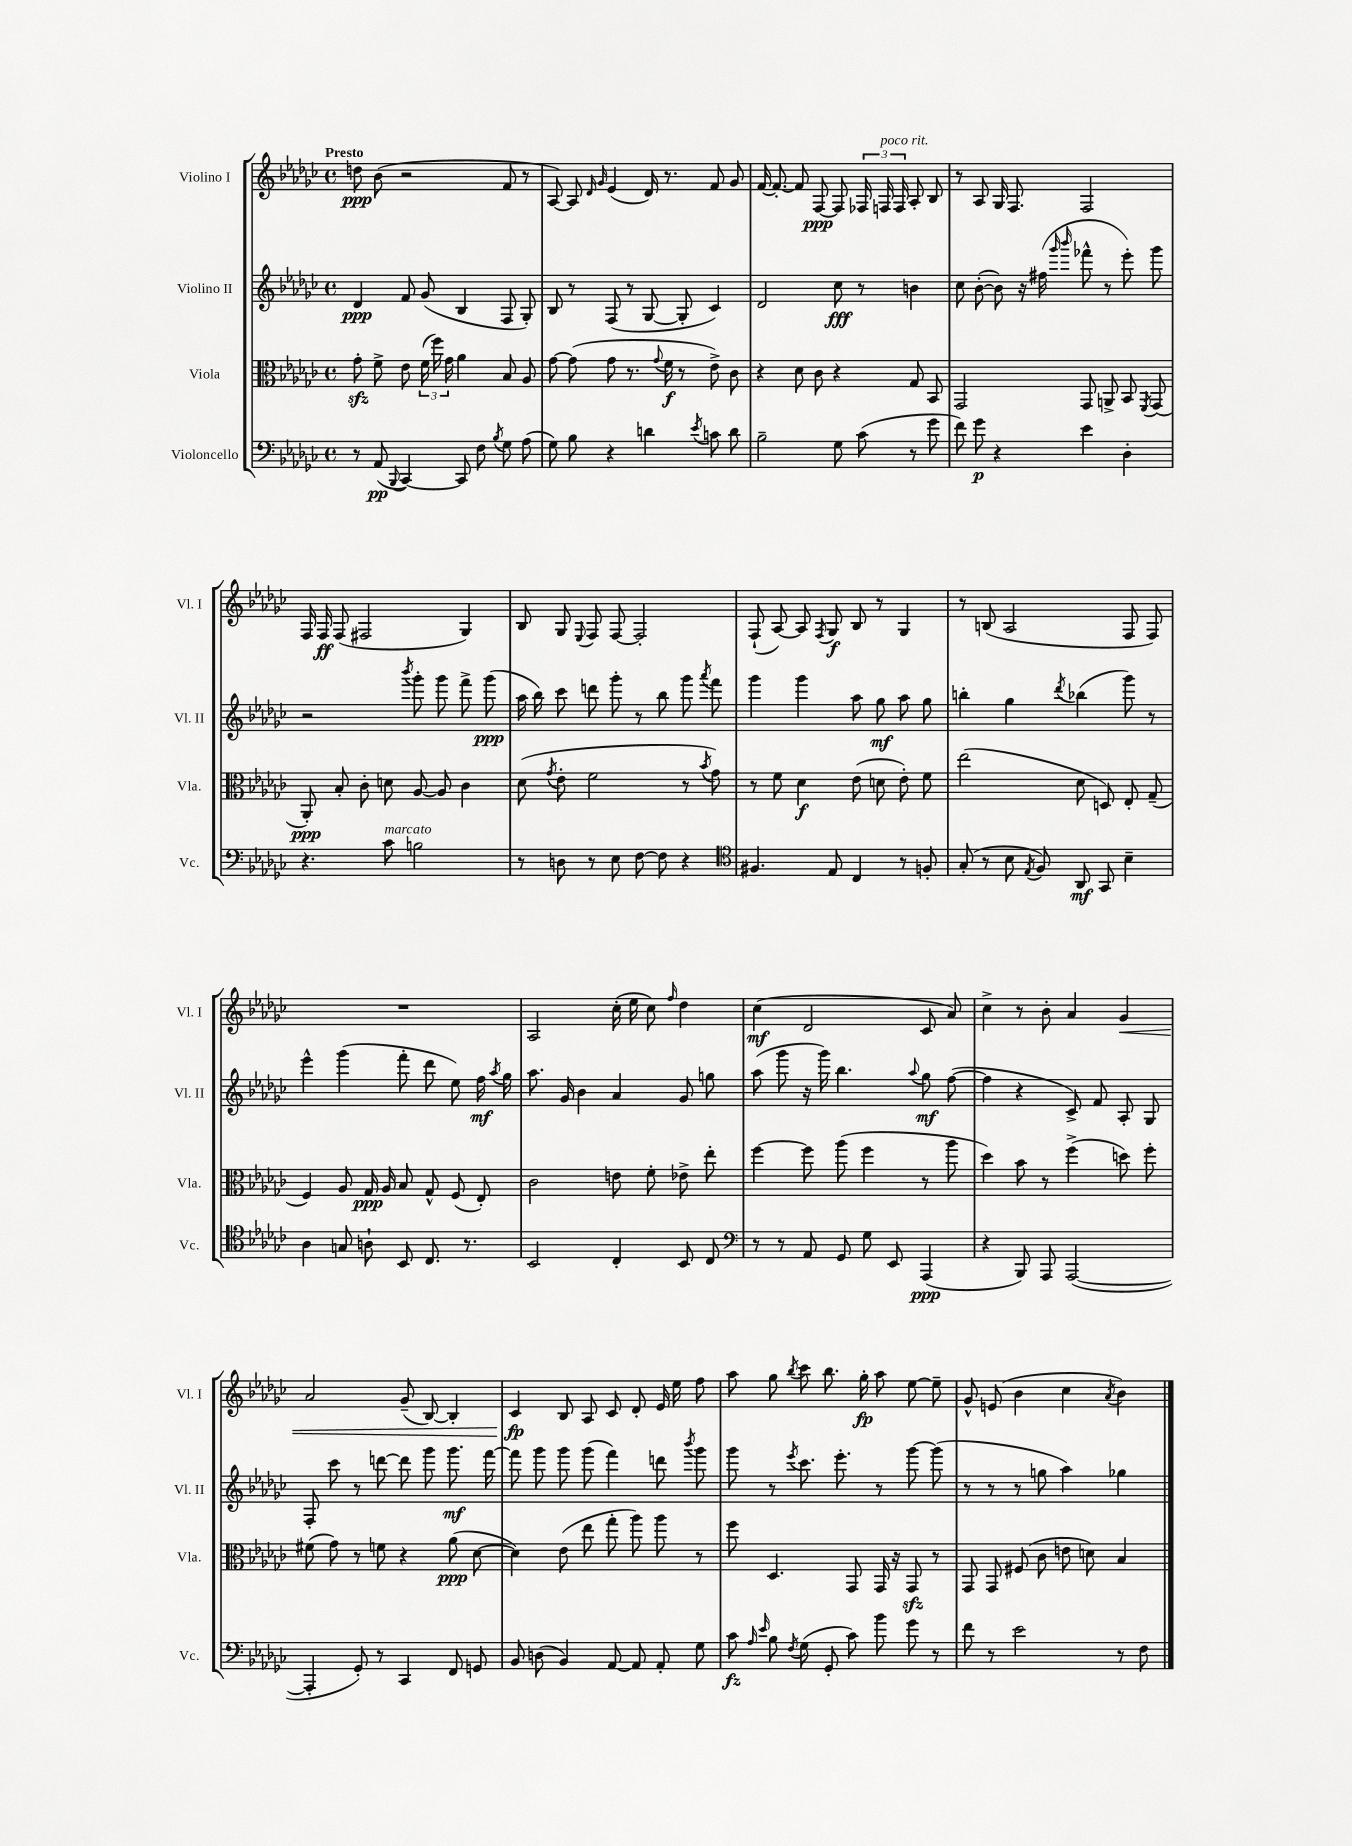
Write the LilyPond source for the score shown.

<<
\new StaffGroup <<
\new Staff = "s0" \with { instrumentName = "Violino I" shortInstrumentName = "Vl. I" } {
    \clef treble \key ges \major \defaultTimeSignature \time 4/4 \tempo "Presto"
    \autoBeamOff d''8\ppp bes'8( r2 f'8 r8 |
    aes8~) aes8 \grace { des'16 ges'16 } ees'4( des'16) r8. f'8 ges'8 |
    f'16~ f'8.~-. f'8 f8~\ppp f8 \tuplet 3/2 { fes16 f16^\markup { \italic "poco rit." } f16 } aes8-. bes8 |
    r8 aes8 ges16 f8. f2 |
    f16 f16\ff f8( fis2 ges4) |
    bes8 ges8 \appoggiatura { ees8 } f8 f8~ f2-. |
    f8-!( aes8~) aes8 \acciaccatura { f8 } ges8\f bes8 r8 ges4 |
    r8 b8( aes2 f8 f8) |
    R1 |
    aes2 ces''16-.( ees''16 ces''8) \grace { f''16 } des''4 |
    ces''4\mf( des'2 ces'8 aes'8) |
    ces''4-> r8 bes'8-. aes'4 ges'4\< |
    aes'2 ges'8--( bes8~) bes4-. |
    ces'4\fp\! bes8 aes8 ces'8 des'8-. ees'16 ees''16 f''8 |
    aes''8 ges''8 \acciaccatura { bes''8 } ces'''8 bes''8. ges''16-.\fp aes''8 ees''8~ ees''8-- |
    ges'8-^ e'8( bes'4 ces''4 \acciaccatura { aes'8 } bes'4) \bar "|." |
}
\new Staff = "s1" \with { instrumentName = "Violino II" shortInstrumentName = "Vl. II" } {
    \clef treble \key ges \major \defaultTimeSignature \time 4/4
    \autoBeamOff des'4\ppp f'8 ges'8( bes4 f8 ges8-.) |
    bes8 r8 f8( r8 ges8~ ges8-. ces'4) |
    des'2 ces''8\fff r8 b'4 |
    ces''8 bes'8~-.( bes'8) r16 fis''16( \grace { ges'''16 bes'''16 } fes'''8-^ r8 ees'''8-.) ges'''8 |
    r2 \acciaccatura { bes'''8 } ges'''8-. ges'''8 f'''8-> ges'''8\ppp( |
    aes''16 bes''16) ces'''8 d'''8 ges'''8-. r8 bes''8 ges'''8 \acciaccatura { aes'''8 } f'''8 |
    ges'''4 ges'''4 aes''8 ges''8\mf aes''8 ges''8 |
    b''4-. ges''4 \acciaccatura { des'''8 } bes''4( ges'''8) r8 |
    ees'''4-^ ges'''4( f'''8-. des'''8 ees''8) f''16\mf \acciaccatura { aes''8 } ges''16 |
    aes''8. ges'16 bes'4 aes'4 ges'8 g''8 |
    aes''8( ges'''8 r16 ges'''16) bes''4. \appoggiatura { aes''8 } ges''8\mf f''8~( |
    f''4 r4 ces'8->) f'8 aes8-. ges8 |
    f8-. ces'''8 r8 d'''8~ d'''8 ges'''8 ges'''8.\mf f'''16~ |
    f'''8 ges'''8 ges'''8 ges'''8( f'''4) d'''8 \acciaccatura { bes'''8 } ges'''8 |
    ges'''8 r8 \acciaccatura { ees'''8 } ces'''8. ees'''8.-. r8 ges'''8~ ges'''8( |
    r8 r8 r8 g''8 aes''4) ges''4 \bar "|." |
}
\new Staff = "s2" \with { instrumentName = "Viola" shortInstrumentName = "Vla." } {
    \clef alto \key ges \major \defaultTimeSignature \time 4/4
    \autoBeamOff ges'8-.\sfz f'8-> ees'8 \tuplet 3/2 { f'16( f''16) ges'16 } aes'4 bes8 aes8 |
    ges'8~ ges'8( ges'8 r8. \appoggiatura { ges'8 } f'16\f r8 ees'8->) ces'8 |
    r4 des'8 ces'8 r4 ges8 bes,8 |
    ges,2 ges,8 a,8-> bes,8 \acciaccatura { f,8 } ges,8( |
    aes,8-.\ppp) bes8-. ces'8-. d'8 aes8~ aes8 ces'4 |
    des'8( \acciaccatura { ges'8 } ees'8-. f'2 r8 \acciaccatura { bes'8 } ges'8) |
    r8 f'8 des'4\f ees'8( d'8 ees'8-.) f'8 |
    ees''2( des'8 d8) ees8-. ges8--( |
    f4) aes8 ges16\ppp aes16 bes8 ges8-^ f8( ees8-.) |
    ces'2 e'8 f'8-. ees'8-> ees''8-. |
    f''4~ f''8 aes''8( f''4 r8 aes''8 |
    des''4) bes'8 r8 f''4->( d''8) f''8-. |
    fis'8( ges'8) r8 f'8 r4 aes'8\ppp( des'8~ |
    des'4) ees'8( ees''8 ges''8-. aes''8) aes''8 r8 |
    f''8 des4. ges,8 ges,16 r16 ges,8\sfz r8 |
    ges,8 ges,8 fis8( ces'8 e'8 d'8) bes4 \bar "|." |
}
\new Staff = "s3" \with { instrumentName = "Violoncello" shortInstrumentName = "Vc." } {
    \clef bass \key ges \major \defaultTimeSignature \time 4/4
    \autoBeamOff r8 aes,8\pp( \appoggiatura { bes,,8 } ces,4~) ces,8 f8 \acciaccatura { bes8 } ges8 aes8( |
    ges8) bes8 r4 d'4 \acciaccatura { ees'8 } c'8 d'8 |
    bes2-- ges8 ces'8( r8 ges'8 |
    f'8) ges'8\p r4 ees'4 des4-. |
    r4. ces'8^\markup { \italic "marcato" } b2 |
    r8 d8 r8 ees8 f8~ f8 r4 |
    \clef tenor fis4. ees8 ces4 r8 f8-. |
    ges8-.( r8 bes8 \acciaccatura { ees8 } f8) aes,8\mf ges,8 bes4-- |
    aes4 g8 a8-! bes,8 ces8. r8. |
    bes,2 ces4-. bes,8 ces8 |
    \clef bass r8 r8 aes,8 ges,8 ges8 ees,8 aes,,4\ppp( |
    r4 bes,,8) aes,,8 aes,,2~( |
    aes,,4-. ges,8-.) r8 ces,4 f,8 g,8 |
    bes,8 d8( bes,4) aes,8~ aes,8 aes,8-. ges8 |
    ces'8\fz \grace { aes16 ees'16 } bes8 \acciaccatura { f8 } ges8( ges,8-. ces'8) bes'8 ges'8 r8 |
    f'8 r8 ees'2 r8 f8 \bar "|." |
}
>>
>>
\layout { \context { \Score \remove "Bar_number_engraver" } }
